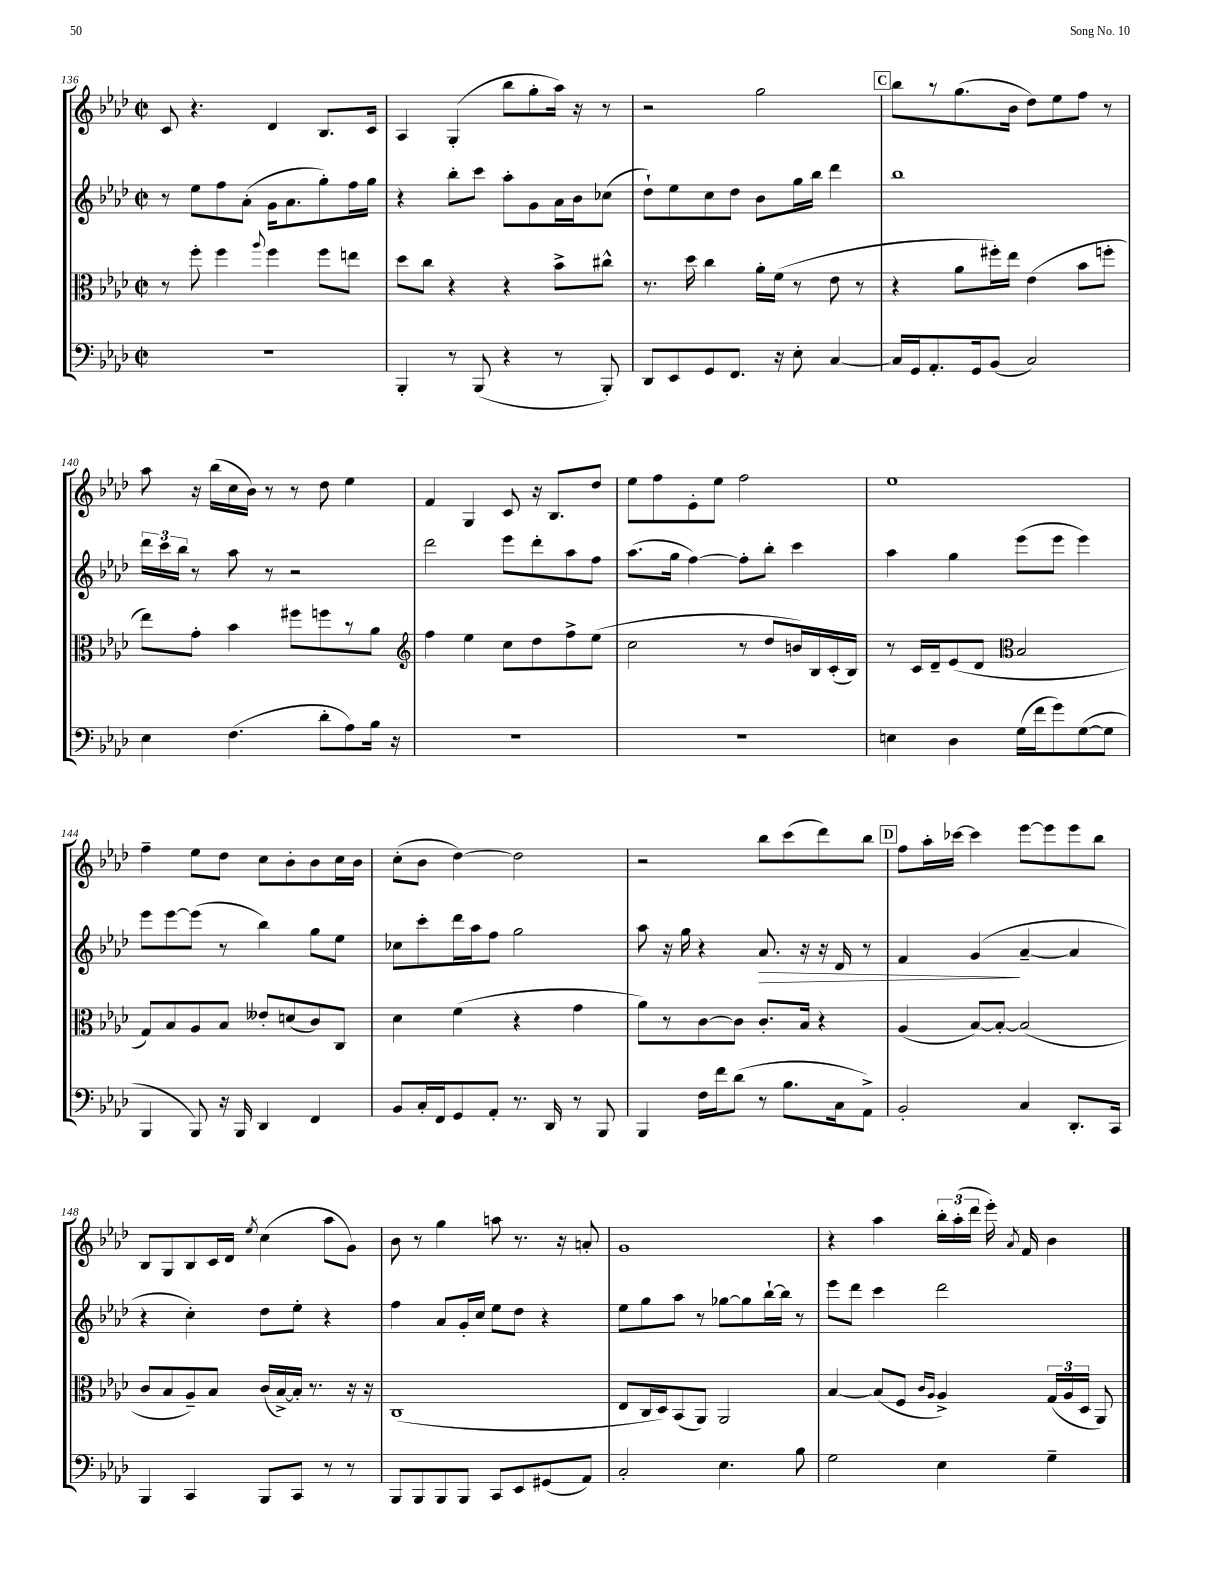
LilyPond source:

<<
\new StaffGroup <<
\new Staff = "s0" {
    \clef treble \key aes \major \defaultTimeSignature \time 2/2
    \autoBeamOff c'8 r4. des'4 bes8.[ c'16] |
    aes4 g4-.( bes''8[ g''8-. aes''16]) r16 r8 |
    r2 g''2 |
    \mark \markup { \box "C" } bes''8[ r8 g''8.( bes'16] des''8[) ees''8 f''8] r8 |
    aes''8 r16 bes''16[( c''16 bes'16]) r8 r8 des''8 ees''4 |
    f'4 g4 c'8 r16 bes8.[ des''8] |
    ees''8[ f''8 ees'8-. ees''8] f''2 |
    ees''1 |
    f''4-- ees''8[ des''8] c''8[ bes'8-. bes'8 c''16 bes'16] |
    c''8[-.( bes'8] des''4~) des''2 |
    r2 bes''8[ c'''8( des'''8) bes''8] |
    \mark \markup { \box "D" } f''8[ aes''16-. ces'''16]~ ces'''4 ees'''8[~ ees'''8 ees'''8 bes''8] |
    bes8[ g8 bes8 c'16 des'16] \acciaccatura { ees''8 } c''4( aes''8[ g'8]) |
    bes'8 r8 g''4 a''8 r8. r16 a'8-. |
    g'1 |
    r4 aes''4 \tuplet 3/2 { bes''16[-. aes''16-.( des'''16] } ees'''16-.) \acciaccatura { aes'8 } f'16 bes'4 \bar "|." |
}
\new Staff = "s1" {
    \clef treble \key aes \major \defaultTimeSignature \time 2/2
    \autoBeamOff r8 ees''8[ f''8 aes'8]-.( g'16[ aes'8. g''8-.) f''16 g''16] |
    r4 bes''8[-. c'''8] aes''8[-. g'8 aes'16 bes'16 ces''8]( |
    des''8[-!) ees''8 c''8 des''8] bes'8[ g''16 bes''16] des'''4 |
    \mark \markup { \box "C" } bes''1 |
    \tuplet 3/2 { des'''16[ c'''16 bes''16] } r8 aes''8 r8 r2 |
    des'''2 ees'''8[ des'''8-. aes''8 f''8] |
    aes''8.[( g''16] f''4~) f''8[-. bes''8]-. c'''4 |
    aes''4 g''4 ees'''8[( ees'''8] ees'''4) |
    ees'''8[ ees'''8~ ees'''8]( r8 bes''4) g''8[ ees''8] |
    ces''8[ c'''8-. des'''16 aes''16 f''8] g''2 |
    aes''8 r16 g''16 r4 aes'8.\> r16 r16 des'16 r8 |
    \mark \markup { \box "D" } f'4 g'4\!( aes'4~-- aes'4 |
    r4 c''4-.) des''8[ ees''8]-. r4 |
    f''4 aes'8[ g'16-. c''16] ees''8[ des''8] r4 |
    ees''8[ g''8 aes''8] r8 ges''8[~ ges''8 bes''16~-! bes''16] r8 |
    ees'''8[ des'''8] c'''4 des'''2 \bar "|." |
}
\new Staff = "s2" {
    \clef alto \key aes \major \defaultTimeSignature \time 2/2
    \autoBeamOff r8 f''8-. f''4 \appoggiatura { aes''8 } f''4 f''8[ e''8] |
    des''8[ c''8] r4 r4 bes'8[-> cis''8]-^ |
    r8. des''16 c''4 aes'16[-. f'16]( r8 ees'8 r8 |
    \mark \markup { \box "C" } r4 aes'8[ fis''16-.) ees''16] ees'4( bes'8[ f''8]-. |
    ees''8[) g'8]-. bes'4 fis''8[ f''8 r8 aes'8] |
    \clef treble f''4 ees''4 c''8[ des''8 f''8-> ees''8]( |
    c''2 r8 des''8[ b'16) bes16 c'16-.( bes16]) |
    r8 c'16[ des'16-- ees'8( des'8] \clef alto bes2 |
    g8[) bes8 aes8 bes8] eeses'8[-. d'8( c'8) c8] |
    des'4 f'4( r4 g'4 |
    aes'8[) r8 c'8~ c'8] c'8.[-. bes16] r4 |
    \mark \markup { \box "D" } aes4( bes8[~) bes8]~-. bes2( |
    c'8[ bes8 aes8--) bes8] c'16[( bes16~->) bes16]-. r8. r16 r16 |
    c1( |
    ees8[ c16 des16) bes,8( aes,8]) aes,2 |
    bes4~ bes8[( f8] \grace { c'16[ aes16] } aes4->) \tuplet 3/2 { g16[( aes16 des16] } aes,8) \bar "|." |
}
\new Staff = "s3" {
    \clef bass \key aes \major \defaultTimeSignature \time 2/2
    \autoBeamOff R1 |
    bes,,4-. r8 bes,,8( r4 r8 bes,,8-.) |
    des,8[ ees,8 g,8 f,8.] r16 ees8-. c4~ |
    \mark \markup { \box "C" } c16[ g,16 aes,8.-. g,16 bes,8]( c2) |
    ees4 f4.( des'8[-. aes8) bes16] r16 |
    R1 |
    R1 |
    e4 des4 g16[( f'16 g'8) g8~( g8] |
    bes,,4 bes,,8) r16 bes,,16 des,4 f,4 |
    bes,8[ c16-. f,16 g,8 aes,8]-. r8. des,16 r8 bes,,8 |
    bes,,4 f16[ f'16 des'8]( r8 bes8.[ c16 aes,8]->) |
    \mark \markup { \box "D" } bes,2-. c4 des,8.[-. c,16] |
    bes,,4 c,4 bes,,8[ c,8] r8 r8 |
    bes,,8[ bes,,8 bes,,8 bes,,8] c,8[ ees,8 gis,8( aes,8]) |
    c2-. ees4. bes8 |
    g2 ees4 g4-- \bar "|." |
}
>>
>>
\layout { \context { \Score currentBarNumber = #136 } }
